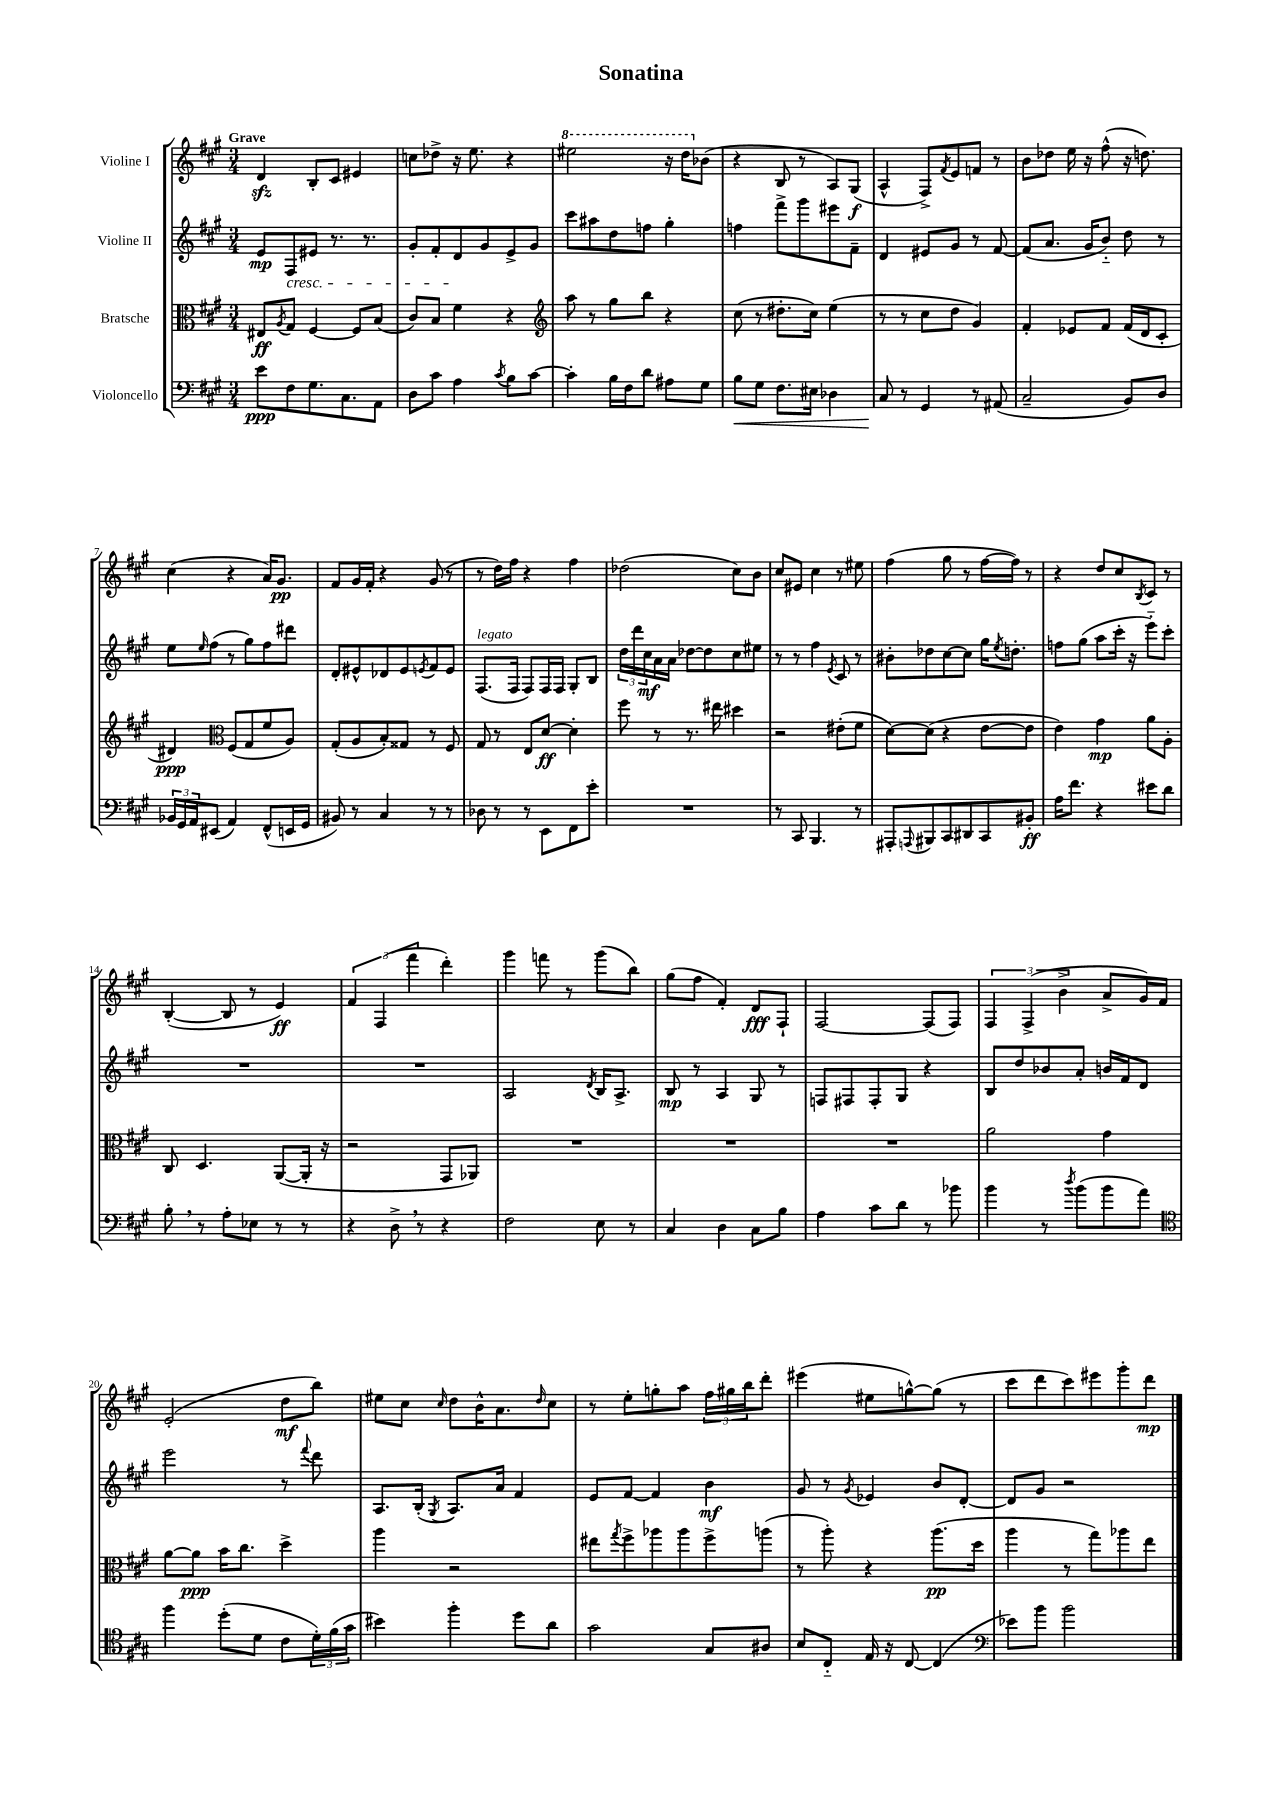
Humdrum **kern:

**kern	**kern	**kern	**kern
*staff4	*staff3	*staff2	*staff1
*clefF4	*clefC3	*clefG2	*clefG2
*k[f#c#g#]	*k[f#c#g#]	*k[f#c#g#]	*k[f#c#g#]
*M3/4	*M3/4	*M3/4	*M3/4
8e\L	8E#/L	8e/L	4d/
.	8qA/	.	.
8F#\	8G#/J	8F#/	.
8.G#\	[4F#/	8e#/J	8B'/L
.	.	8.r	8c#/J
8.C#\	.	.	.
.	8F#/]L	.	4e#/
.	.	8.r	.
8AA\J	(8B/J	.	.
=	=	=	=
8D\L	8c#/L)	8g#'/L	8cc\L
8c#\J	8B/J	8f#'/	8dd-^\J
4A\	4f#\	8d/	16r
.	.	.	8.ee\
.	.	8g#/	.
8qc#/	.	.	.
8B\L	4r	8e^/	4r
[8c#\J	.	8g#/J	.
=	=	=	=
*	*clefG2	*	*
4c#'\]	8aa\	8ccc#\L	2eee#\
.	8r	8aa#\	.
16B\LL	8gg#\L	8dd\	.
16F#\J	.	.	.
8d\J	8bb\J	8ff\J	.
8A#\L	4r	4gg#'\	16r
.	.	.	16ddd\LK
8G#\J	.	.	(8b-\J
=	=	=	=
8B\L	(8cc#\	4ff\	4r
8G#\J	8r	.	.
8.F#\L	8.dd#'\L	8fff#^\L	8B/
.	.	8ggg#\	8r
16E#\Jk	16cc#\Jk)	.	.
4D-\	(4ee\	8eee#\	8A/L)
.	.	8f#~\J	(8G#/J
=	=	=	=
8C#/	8r	4d/	4A^^/
8r	8r	.	.
4GG#/	8cc#\L	8e#/L	8F#^/L)
.	.	.	8qf#/
.	8dd\J	8g#/J	8e/
8r	4g#/)	8r	8f/J
(8AA#/	.	[8f#/	8r
=	=	=	=
2C#~/	4f#'/	(8f#/]L	8b\L
.	.	8.a/J	8dd-\J
.	8e-/L	.	16ee\
.	.	16g#/LK	16r
.	8f#/J	8b'~/J)	(8ff#^^\
8BB/L)	(16f#/LL	8dd\	16r
.	16d/J	.	8.dd\)
8D/J	8c#'/J	8r	.
=	=	=	=
24BB-/LL	4d#/)	8ee\L	(4cc#\
24GG#/	.	.	.
24AA/J	.	.	.
.	.	16qqee/	.
(8EE#/J	.	(8ff#\J	.
*	*clefC3	*	*
4AA/)	(8F#/L	8r	4r
.	8G#/	8gg#\L)	.
(8FF#^^/L	8f#/	8ff#\	16a/LK)
.	.	.	8.g#/J
16EE/L	8A/J)	8ddd#\J	.
16GG#/JJ	.	.	.
=	=	=	=
8BB#/)	(8G#'/L	8d'/L	8f#/L
8r	8A/	8e#^^/	16g#/L
.	.	.	16f#'/JJ
4C#/	8B'/)	8d-/	4r
.	8G##/J	8e#/	.
.	.	8qe/	.
8r	8r	8f#/	(8g#/
8r	8F#/	8e/J	8r
=	=	=	=
8D-\	8G#/	(8.F#/L	8r
8r	8r	.	16dd\LL)
.	.	16F#/Jk	16ff#\JJ
8r	8E/L	8F#/L)	4r
8EE\L	[8d/J	16F#/L	.
.	.	16F#/JJ	.
8FF#\	4d'\]	8G#'/L	4ff#\
8e'\J	.	8B/J	.
=	=	=	=
2.r	8ff#\	24dd\LL	(2dd-\
.	.	24ddd\	.
.	.	24cc#\	.
.	8r	16a\	.
.	.	16a\JJ	.
.	8.r	[8dd-\L	.
.	.	8dd-\]	.
.	16ee#\	.	.
.	4dd#\	8cc#\	8cc#\L)
.	.	8ee#\J	8b\J
=	=	=	=
8r	2r	8r	8cc#/L
8CC#/	.	8r	8e#/J
4.BBB/	.	4ff#\	4cc#\
.	.	8qe/	.
.	(8e#'\L	8c#/	8r
8r	8f#\J	8r	8ee#\
=	=	=	=
8AAA#'/L	[8d\L)	8b#'\L	(4ff#\
8qqAAA/	.	.	.
8BBB#/	(8d\]J	8dd-\	.
8CC#/	4r	[8cc#\	8gg#\
8DD#/	.	8cc#\]J	8r
8CC#/	[8e\L	16gg#\LK	[16ff#\LL
.	.	8qee/	.
.	.	8.dd'\J	16ff#\]JJ)
8BB#'/J	8e\]J	.	8r
=	=	=	=
16A\LK	4e\)	8ff\L	4r
8.f#\J	.	.	.
.	.	(8gg#\J	.
4r	4g#\	8aa\L	8dd/L
.	.	16ccc#'\Jk	8cc#/
.	.	16r	.
.	.	.	8qB/
8e#\L	8a\L	8eee'~\L)	8c#/J
8d\J	8A'\J	8ccc#'\J	8r
=	=	=	=
8B'\	8C#/	2.r	([4B'/
8r	4.D/	.	.
8A'\L	.	.	8B/]
8E-\J	.	.	8r
8r	([8AA/L	.	4e/)
8r	16AA'/]Jk	.	.
.	16r	.	.
=	=	=	=
4r	2r	2.r	6f#/
.	.	.	(6F#/
8D^\	.	.	.
.	.	.	6fff#\
8r	.	.	.
4r	8GG#/L	.	4ddd'\)
.	8AA-/J)	.	.
=	=	=	=
2F#\	2.r	2A/	4ggg#\
.	.	.	8fff\
.	.	.	8r
.	.	8qd/	.
8E\	.	16B/LK	(8ggg#\L
.	.	8.A^/J	.
8r	.	.	8bb\J)
=	=	=	=
4C#/	2.r	8B/	(8gg#\L
.	.	8r	8ff#\J
4D\	.	4A/	4f#'/)
8C#\L	.	8G#/	8d/L
8B\J	.	8r	8F#`/J
=	=	=	=
4A\	2.r	8F/L	[2F#/
.	.	8F#/	.
8c#\L	.	8F#'/	.
8d\J	.	8G#/J	.
8r	.	4r	(8F#/]L
8b-\	.	.	8F#/J)
=	=	=	=
4b\	2a\	8B/L	6F#/
.	.	8dd/	.
.	.	.	(6F#^/
8r	.	8b-/	.
.	.	.	6b^\
8qdd/	.	.	.
(8b\L	.	8a'/J	.
8b\	4g#\	16b/LL	8a^/L
.	.	16f#/J	.
8a\J)	.	8d/J	16g#/L)
.	.	.	16f#/JJ
=	=	=	=
*clefC4	*	*	*
4ff#\	[8a\L	2eee\	(2e'/
.	8a\]J	.	.
(8dd'\L	16b\LK	.	.
.	8.cc#\J	.	.
8d\J	.	.	.
8c#\L	4dd^\	8r	8dd\L
.	.	8qqfff#/	.
24d'\L)	.	8ddd\	8bb\J)
(24f#\	.	.	.
24g#\JJ	.	.	.
=	=	=	=
4b#\)	4aa\	8.A/L	8ee#\L
.	.	.	8cc#\J
.	.	(16B'/Jk	.
.	.	8qG#/	16qqcc#/
4ff#'\	2r	8.A/L)	8dd\L
.	.	.	16b^^\K
.	.	16a/Jk	8.a\
8dd\L	.	4f#/	.
.	.	.	16qqdd/
8a\J	.	.	8cc#\J
=	=	=	=
2g#\	8ee#\L	8e/L	8r
.	8qgg#/	.	.
.	8ff#^\	[8f#/J	8ee'\L
.	8aa-\	4f#/]	8gg'\
.	8aa-\	.	8aa\J
8G#/L	8ff#^\	4b\	24ff#\LL
.	.	.	24gg#\
.	.	.	24bb\J
8A#/J	(8aa\J	.	8ddd'\J
=	=	=	=
8B/L	8r	8g#/	(4eee#\
8C#'~/J	8aa'\)	8r	.
.	.	8qg#/	.
16E/	4r	4e-/	8ee#\L
16r	.	.	.
[8C#/	.	.	[8gg^^\)
(4C#/]	(8.aa\L	8b/L	(8gg\]J
.	.	[8d'/J	8r
.	16dd\Jk	.	.
=	=	=	=
*clefF4	*	*	*
8e-\L)	4aa\	8d/]L	8ccc#\L
8b\J	.	8g#/J	8ddd\
2b\	8r	2r	8ccc#\)
.	8gg#\L)	.	8eee#\
.	8aa-\	.	8ggg#'\
.	8ee\J	.	8ddd\J
==	==	==	==
*-	*-	*-	*-
